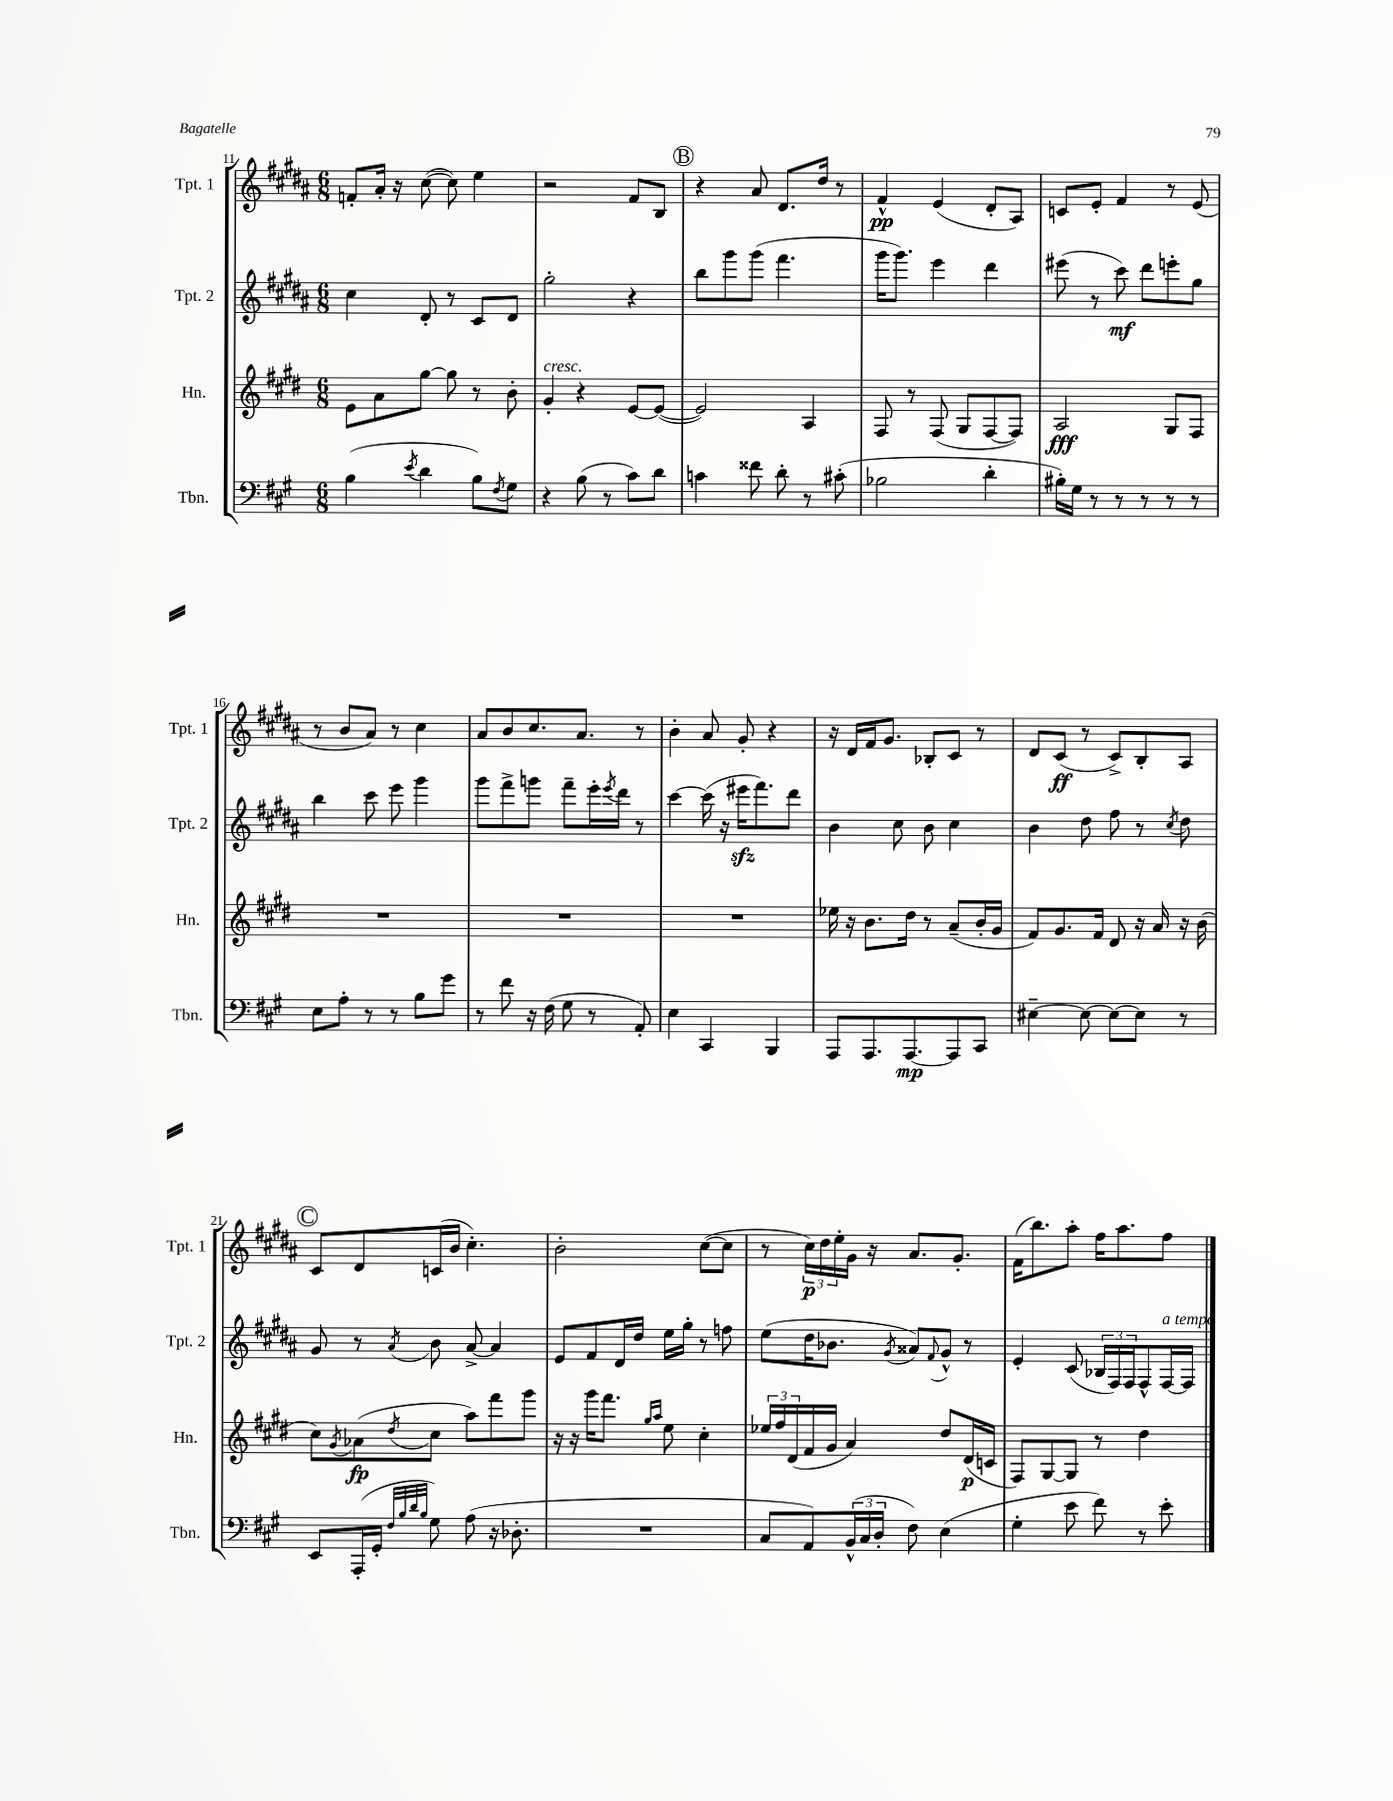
<<
\new StaffGroup <<
\new Staff = "s0" \with { instrumentName = "Tpt. 1" shortInstrumentName = "Tpt. 1" } {
    \clef treble \key b \major \numericTimeSignature \time 6/8
    f'8-. ais'16-. r16 cis''8~( cis''8) e''4 |
    r2 fis'8 b8 |
    \mark \markup { \circle "B" } r4 ais'8 dis'8. dis''16 r8 |
    fis'4-^\pp e'4( dis'8-. ais8) |
    c'8 e'8-. fis'4 r8 e'8( |
    r8 b'8 ais'8) r8 cis''4 |
    ais'8 b'8 cis''8. ais'8. r8 |
    b'4-. ais'8 gis'8-. r4 |
    r16 dis'16 fis'16 gis'8. bes8-. cis'8 r8 |
    dis'8 cis'8\ff( r8 cis'8->) b8-. ais8 |
    \mark \markup { \circle "C" } cis'8 dis'8 c'16( b'16 cis''4.-.) |
    b'2-. cis''8~( cis''8 |
    r8 \tuplet 3/2 { cis''16\p) dis''16 e''16-. } gis'16 r16 ais'8. gis'8.-. |
    fis'16( b''8.) ais''8-. fis''16 ais''8. fis''8 \bar "|." |
}
\new Staff = "s1" \with { instrumentName = "Tpt. 2" shortInstrumentName = "Tpt. 2" } {
    \clef treble \key b \major \numericTimeSignature \time 6/8
    cis''4 dis'8-. r8 cis'8 dis'8 |
    gis''2-. r4 |
    \mark \markup { \circle "B" } b''8 gis'''8 gis'''8( fis'''4. |
    gis'''16 gis'''8.) e'''4 dis'''4 |
    eis'''8( r8 cis'''8\mf) dis'''8 e'''8-. gis''8 |
    b''4 cis'''8 e'''8 gis'''4 |
    gis'''8 fis'''8-> g'''8 fis'''8-- e'''16-. \acciaccatura { e'''8 } dis'''16 r8 |
    cis'''4~ cis'''16( r16 eis'''16\sfz fis'''8.) dis'''8 |
    b'4 cis''8 b'8 cis''4 |
    b'4 dis''8 fis''8 r8 \acciaccatura { cis''8 } dis''8 |
    \mark \markup { \circle "C" } gis'8 r8 \acciaccatura { ais'8 } b'8 ais'8~-> ais'4 |
    e'8 fis'8 dis'16 dis''16 e''16 gis''16-. r8 f''8 |
    e''8( dis''16 bes'8. \acciaccatura { gis'8 } aisis'8) \appoggiatura { fis'8 } gis'8-^ r8 |
    e'4-. cis'8( \tuplet 3/2 { bes16 fis16) fis16 } fis8-^ fis16~^\markup { \italic "a tempo" } fis16 \bar "|." |
}
\new Staff = "s2" \with { instrumentName = "Hn." shortInstrumentName = "Hn." } {
    \clef treble \key e \major \numericTimeSignature \time 6/8
    e'8 a'8 gis''8~ gis''8 r8 b'8-. |
    gis'4-.^\markup { \italic "cresc." } r4 e'8~ e'8~( |
    \mark \markup { \circle "B" } e'2) a4 |
    fis8 r8 fis8( gis8 fis8~ fis8) |
    a2\fff gis8 fis8 |
    R2. |
    R2. |
    R2. |
    ees''16 r16 b'8. dis''16 r8 a'8--( b'16-. gis'16 |
    fis'8) gis'8. fis'16 dis'8 r16 a'16 r16 b'16( |
    \mark \markup { \circle "C" } cis''8) \acciaccatura { gis'8 } aes'8\fp( \acciaccatura { dis''8 } cis''8 a''8) fis'''8 gis'''8 |
    r16 r16 gis'''16 fis'''8. \grace { gis''16 a''16 } e''8 cis''4-. |
    \tuplet 3/2 { ees''16 fis''16 dis'16( } fis'16 gis'16 a'4) dis''8 dis'16\p( c'16 |
    fis8) gis8~ gis8 r8 dis''4 \bar "|." |
}
\new Staff = "s3" \with { instrumentName = "Tbn." shortInstrumentName = "Tbn." } {
    \clef bass \key a \major \numericTimeSignature \time 6/8
    b4( \acciaccatura { e'8 } d'4 b8) \acciaccatura { fis8 } gis8 |
    r4 b8( r8 cis'8) d'8 |
    \mark \markup { \circle "B" } c'4 fisis'8 d'8-. r8 cis'8-.( |
    bes2 d'4-. |
    bis16-.) gis16 r8 r8 r8 r8 r8 |
    e8 a8-. r8 r8 b8 gis'8 |
    r8 fis'8 r16 fis16( gis8 r8 a,8-.) |
    e4 cis,4 b,,4 |
    a,,8 a,,8. a,,8.~\mp a,,8 cis,8 |
    eis4~-- eis8~ eis8~ eis8 r8 |
    \mark \markup { \circle "C" } e,8 a,,16-.( gis,16-. \grace { fis32 b32 d'32 b32 } gis8) a8( r16 des8.-. |
    R2. |
    cis8 a,8) \tuplet 3/2 { b,16-^( cis16 d16-. } fis8) e4( |
    gis4-. e'8 fis'8) r8 e'8-. \bar "|." |
}
>>
>>
\layout { \context { \Score currentBarNumber = #11 } }
